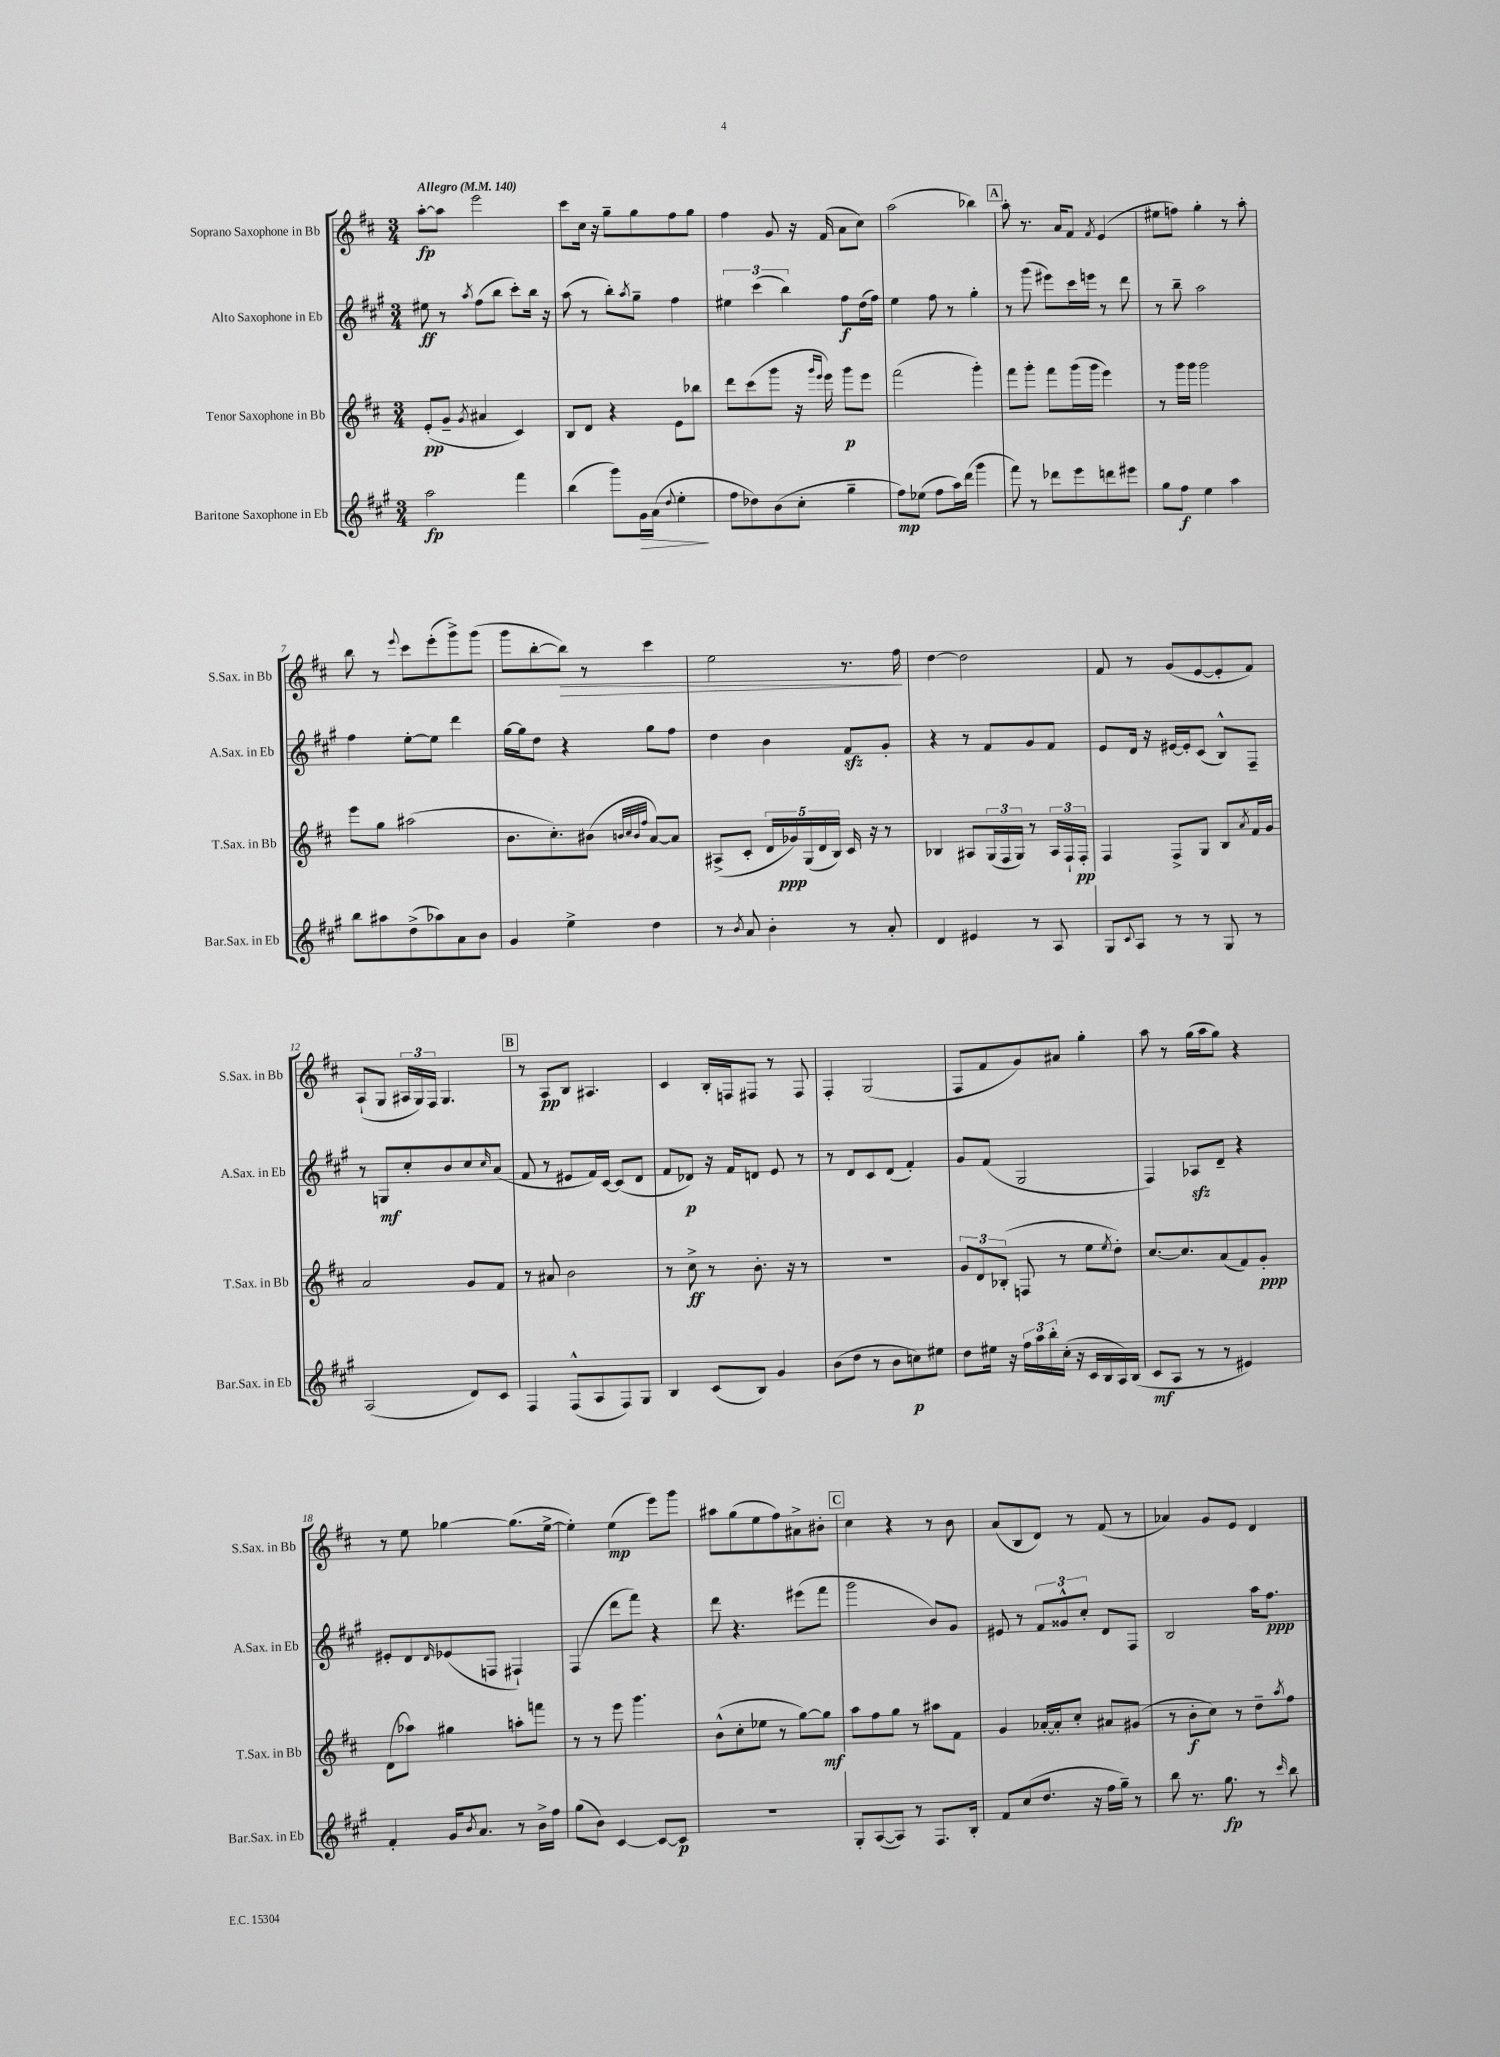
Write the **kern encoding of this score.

**kern	**kern	**kern	**kern
*staff4	*staff3	*staff2	*staff1
*clefG2	*clefG2	*clefG2	*clefG2
*k[f#c#g#]	*k[f#c#]	*k[f#c#g#]	*k[f#c#]
*M3/4	*M3/4	*M3/4	*M3/4
*MM140	*MM140	*MM140	*MM140
2aa	(8e'	8ee#	[8aa'
.	8g~	8r	8aa]
.	8qg	8qaa	.
.	4a#	(8ff#	2eee
.	.	8bb	.
4fff#	4c#)	8ccc#')	.
.	.	16bb	.
.	.	16r	.
=	=	=	=
(4bb	8B	(8aa	8ccc#
.	8d	8r	16cc#
.	.	.	16r
8ggg#)	4r	8bb')	8gg~
.	.	8qaa	.
16g#	.	8gg#~	8gg
(16a	.	.	.
8qqdd	.	.	.
4ee'	8e	4ff#	8ff#
.	8bb-	.	8gg
=	=	=	=
8ff#	8ddd	6ee#	4ff#
8dd-)	(8ccc#	.	.
.	.	(6ccc#	.
(8b	8ggg	.	8g
.	.	6bb)	.
8cc#'	16r	.	16r
.	16qqggg	.	.
.	16qqeee	.	.
.	16eee)	.	(16f#
4gg#~	8ggg	8ff#	8a
.	8eee	(16dd	8cc#)
.	.	16ff#)	.
=	=	=	=
8ff#)	(2fff#	4ee	(2aa
(8ee-	.	.	.
8ff#	.	8ff#	.
16aa)	.	8r	.
(16ddd	.	.	.
4ggg#	4ggg')	4gg#'	4bb-)
=	=	=	=
8fff#)	8fff#	8r	8aa'
8r	8ggg'	(8ggg#	8.r
8ddd-	8fff#	8eee#)	.
.	.	.	16a
8eee	(16ggg	16ccc#	8f#
.	16ggg	16eee	.
.	.	.	8qf#
8ddd	4eee)	8r	(4e
8eee#	.	8ddd	.
=	=	=	=
8gg#	8r	8r	8ee#
8ff#	16ggg	8bb~	8ff)
.	16ggg	.	.
4ee	2ggg	2aa	4gg'
4aa	.	.	8r
.	.	.	8aa'
=	=	=	=
8bb	8eee	4ff#	8bb
8aa#	8gg	.	8r
.	.	.	8qqeee
(8dd^	(2aa#	[8ee'	8ccc#
8aa-)	.	8ee]	(8eee'
8a	.	4ddd	8ggg^)
8b	.	.	(8ggg
=	=	=	=
4g#	8.b	[16gg#	8ggg
.	.	16gg#]	.
.	.	8dd	[8bb'
.	8.cc#')	.	.
4ee^	.	4r	8bb])
.	(8b#	.	8r
.	32qqb	.	.
.	32qqcc#	.	.
.	32qqb	.	.
.	32qqff#	.	.
4dd	[8a)	8gg#	4ccc#
.	8a]	8ff#	.
=	=	=	=
8r	(8A#^	4dd	2ee
8qb	.	.	.
8a	8c#'	.	.
4b'	20d	4b	.
.	20g-)	.	.
.	(20G	.	.
.	20d	.	.
.	20B)	.	.
8r	16c#	8f#	8.r
.	16r	.	.
8a'	8r	8g#'	.
.	.	.	16ff#
=	=	=	=
4d	4B-	4r	[4dd
4e#	8A#	8r	2dd]
.	(24G	8f#	.
.	24F#	.	.
.	24G)	.	.
8r	8r	8g#	.
8A	24A#	8f#	.
.	24F#`	.	.
.	24F#'	.	.
=	=	=	=
8G#	4F#	8e	8f#
8qqc#	.	.	.
8A	.	16d	8r
.	.	16r	.
8r	8F#^	[16e#	(8g
.	.	16e#']	.
8r	8G	(8c#	[8e
8G#	8B	8B^^)	8e']
.	8qa	.	.
8r	16f#	8F#~	8f#)
.	16g	.	.
=	=	=	=
(2A	2a	8r	(8A`
.	.	8G	8G
.	.	8cc#'	24A#
.	.	.	24G)
.	.	.	24F#
.	.	8b	4.G
8d)	8g	8cc#	.
.	.	16qqcc#	.
8c#	8f#	(8a	.
=	=	=	=
4F#	8r	8f#	8r
.	8a#	8r	8A
(8F#^^	2b	8e#	8B
8A	.	16f#)	4.A#
.	.	[16c#	.
8F#)	.	(8c#]	.
8G#	.	8d	.
=	=	=	=
4B	8r	8f#	4c#
.	8cc#^	8d-)	.
(8c#	8r	16r	16B'
.	.	16f#	16F
8B)	8.b'	8d	8F#
4g#	.	8e	8r
.	16r	.	.
.	8r	8r	8F#
=	=	=	=
(8b	2.r	8r	4F#'
8dd	.	8d	.
8r	.	8c#	(2G
8b	.	(8d	.
8cc)	.	4f#')	.
8ee#	.	.	.
=	=	=	=
8dd	12g	8g#	8F#
.	12d	.	.
16ee#	.	(8f#	8f#
.	(12B-'	.	.
16r	.	.	.
24ff#	8F	2G#	8g)
24aa	.	.	.
24bb'	.	.	.
(16cc#'	8r	.	8a#
16r	.	.	.
16c#	8ee	.	4gg'
16B	.	.	.
.	8qee	.	.
16A)	8dd')	.	.
(16B	.	.	.
=	=	=	=
8c#	[8.cc#	4F#)	8aa
8A	.	.	8r
.	8.cc#]	.	.
8r	.	8A-	(16gg
.	.	.	16aa
8r	(8a	8d~	8gg)
4e#)	8f#)	4r	4r
.	8g'	.	.
=	=	=	=
4f#'	(8d	8e#'	8r
.	8aa-)	8d	8ee
.	.	16qqd	.
16g#	4gg#	(8e-	[4gg-
8qb	.	.	.
8.a	.	.	.
.	.	8F	.
8r	8aa'	4F#`)	(8.gg-]
16b^	8fff	.	.
16ff#	.	.	[16ee^
=	=	=	=
(8gg#	8r	(4F#	4ee'])
8b)	8r	.	.
[4c#	8eee	8ddd	(4ee
.	4.ggg	8fff#)	.
8c#_	.	4r	8eee)
8c#]	.	.	8ggg
=	=	=	=
2.r	(8b^^	8ddd	8aa#
.	8cc#'	4.r	(8gg
.	8ee-	.	8ee
.	8r	.	8ff#)
.	[8gg)	(8eee#	8a#^
.	8gg]	8fff#	8b#'
=	=	=	=
8G#'	8aa	2ggg#	4cc#
([8A	8ff#	.	.
8A])	8gg	.	4r
8r	8r	.	.
8.F#	8aa#	8b)	8r
.	8f#	8g#	8b
16B'	.	.	.
=	=	=	=
8f#	4g	8e#	(8a
(8cc#	.	8r	8B
8.dd	[16a-'	12f#	8d)
.	16a-']	.	.
.	.	12g##^^	.
.	8cc#'	.	8r
.	.	12cc#'	.
16r	.	.	.
16ff#	8a#	8d	(8f#
16gg#~)	.	.	.
8r	(8g#	8F#	8r
=	=	=	=
8bb	8r	2B	4a-)
8.r	8b'	.	.
.	8cc#)	.	8g
8.gg#	.	.	.
.	8r	.	8e
8r	8dd~	16aa	4d
.	.	8.ff#	.
16qqccc#	8qaa	.	.
8bb	8ff#	.	.
==	==	==	==
*-	*-	*-	*-
